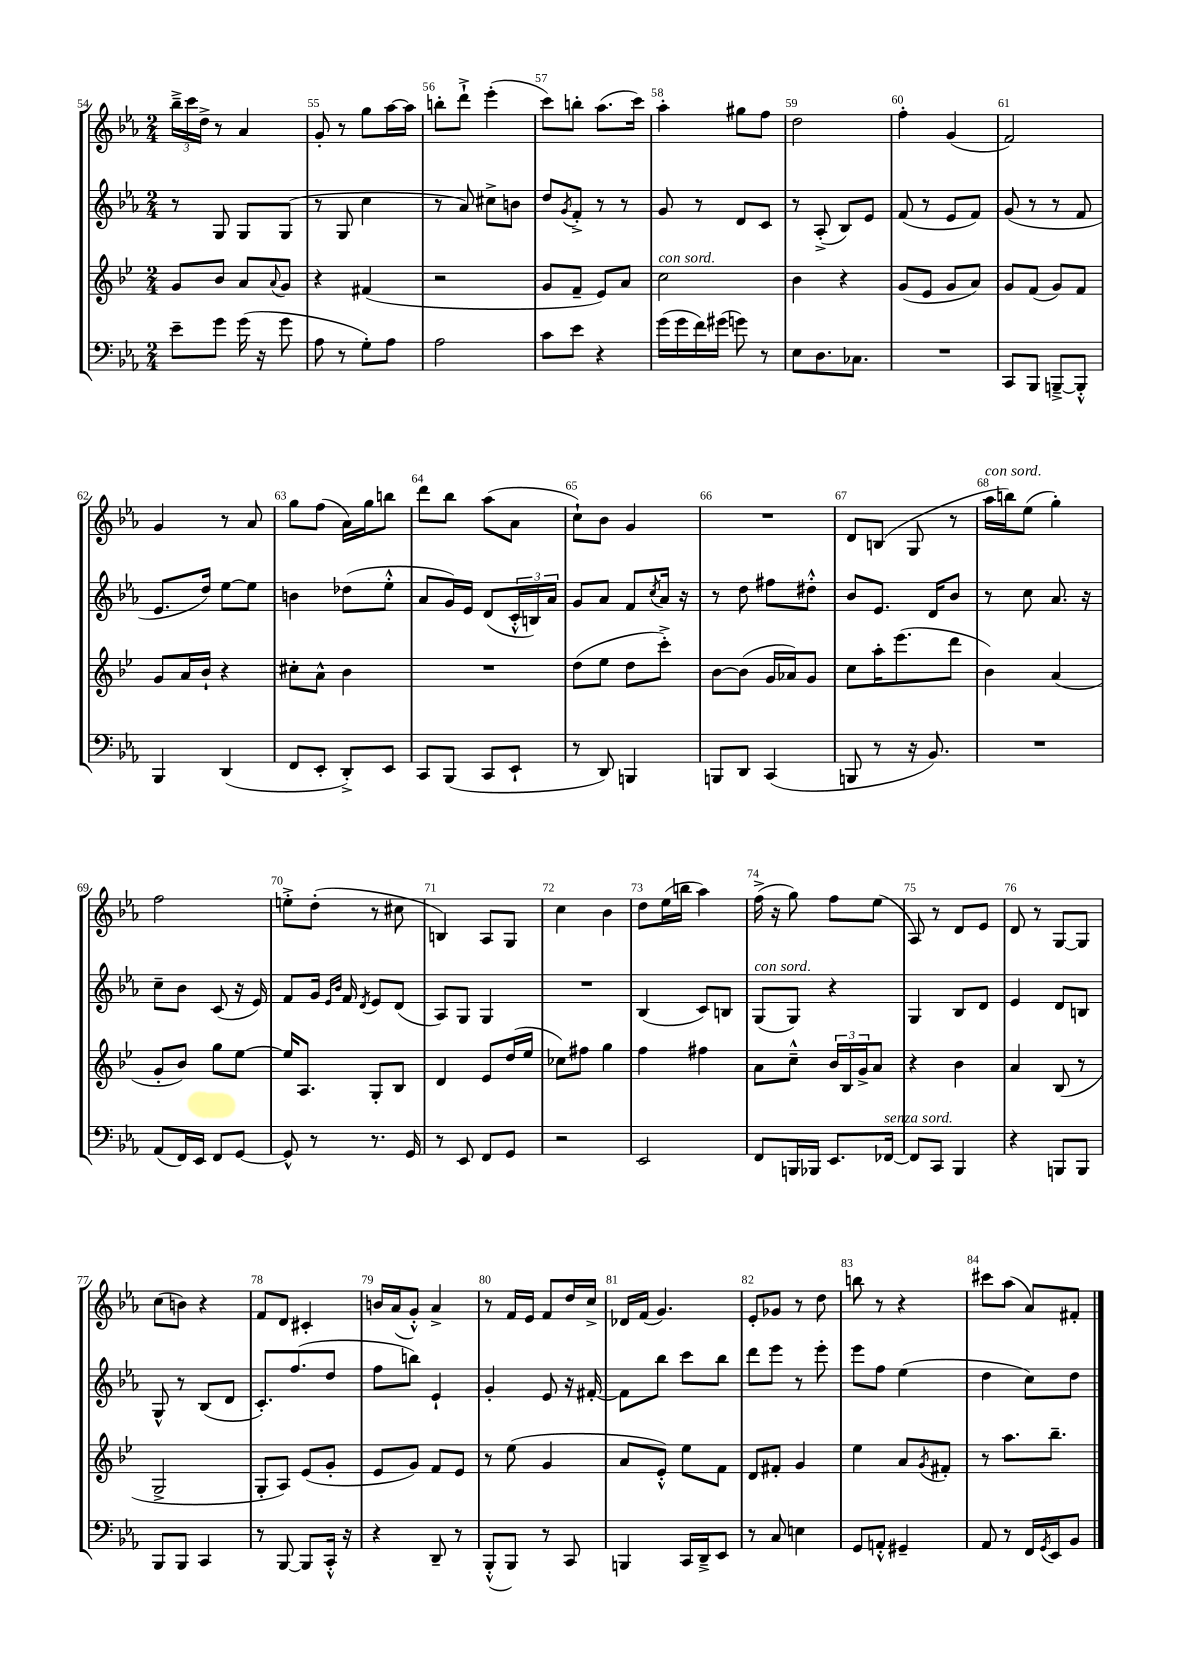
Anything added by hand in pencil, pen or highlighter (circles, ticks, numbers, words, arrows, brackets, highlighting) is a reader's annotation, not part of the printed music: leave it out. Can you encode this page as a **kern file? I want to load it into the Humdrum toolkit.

**kern	**kern	**kern	**kern
*part4	*part3	*part2	*part1
*staff4	*staff3	*staff2	*staff1
*clefF4	*clefG2	*clefG2	*clefG2
*k[b-e-a-]	*k[b-e-]	*k[b-e-a-]	*k[b-e-a-]
*M2/4	*M2/4	*M2/4	*M2/4
=54	=54	=54	=54
8e-~\L	8g/L	8r	24bb-~^\LL
.	.	.	24ccc\
.	.	.	24dd^\JJ
8g\J	8b-/J	8G/	8r
(16g\	8a/L	8G/L	4a-/
16r	.	.	.
.	8qqa/	.	.
8g\	8g/J	(8G/J	.
=55	=55	=55	=55
8A-\	4r	8r	8g'/
8r	.	8G/	8r
8G'\L)	(4f#X/	4cc\	8gg\L
8A-\J	.	.	[16aa-\L
.	.	.	16aa-\JJ]
=56	=56	=56	=56
2A-\	2r	8r	8bbn'\L
.	.	8a-/)	8ddd`^\J
.	.	8cc#X^\L	(4eee-'\
.	.	8bn\J	.
=57	=57	=57	=57
8c\L	8g/L	8dd/L	8ccc\L)
.	.	8qg/	.
8e-\J	8f~/J	8f'^/J	8bbn'\J
4r	8e-/L)	8r	(8.aa-\L
.	8a/J	8r	.
.	.	.	16ccc\Jk)
=58	=58	=58	=58
!	!LO:TX:a:i:t=con sord.	!	!
(16g\LL	2cc\	8g/	4aa-'\
16g\	.	.	.
16f\)	.	8r	.
(16g#X\JJ	.	.	.
8gn\)	.	8d/L	8gg#X\L
8r	.	8c/J	8ff\J
=59	=59	=59	=59
8E-\L	4b-\	8r	2dd\
8.D\	.	(8A-'^/	.
.	4r	8B-/L)	.
8.C-X\J	.	.	.
.	.	8e-/J	.
=60	=60	=60	=60
2r	(8g/L	(8f/	4ff'\
.	8e-/J	8r	.
.	8g/L	8e-/L	(4g/
.	8a/J)	8f/J)	.
=61	=61	=61	=61
8CC/L	8g/L	(8g/	2f/)
8BBB-/J	(8f/J	8r	.
[8BBBn~^/L	8g/L)	8r	.
8BBB'^^/J]	8f/J	8f/	.
!!LO:LB:g=z
=62	=62	=62	=62
4BBB-/	8g/L	8.e-/L	4g/
.	16a/L	.	.
.	16b-`/JJ	16dd/Jk)	.
(4DD/	4r	[8ee-\L	8r
.	.	8ee-\J]	8a-/
=63	=63	=63	=63
8FF/L	8cc#X'\L	4bn\	8gg\L
8EE-'/J	8a^^\J	.	(8ff\J
8DD'^/L)	4b-\	(8dd-X\L	16a-\LL)
.	.	.	16gg\J
8EE-/J	.	8ee-'^^\J	8bbn\J
=64	=64	=64	=64
8CC/L	2r	8a-/L	8ddd\L
(8BBB-/J	.	16g/L)	8bb-\J
.	.	16e-/JJ	.
8CC/L	.	(8d/L	(8aa-\L
8EE-`/J	.	24c'^^/L	8a-\J
.	.	24Bn/)	.
.	.	24a-/JJ	.
=65	=65	=65	=65
8r	(8dd\L	8g/L	8cc`\L)
8DD/)	8ee-\J	8a-/J	8b-\J
4BBBn/	8dd\L	8f/L	4g/
.	.	8qcc/	.
.	8ccc'^\J)	16a-/Jk	.
.	.	16r	.
=66	=66	=66	=66
8BBBn/L	[8b-\L	8r	2r
8DD/J	(8b-\J]	8dd\	.
(4CC/	16g/LL	8ff#X\L	.
.	16a-X/J)	.	.
.	8g/J	8dd#X'^^\J	.
=67	=67	=67	=67
8BBBn/	8cc\L	8b-/L	8d/L
8r	16aa'\K	8.e-/J	(8Bn/J
.	(8.eee-\	.	.
16r	.	.	8G/
8.BB-/)	.	16d/KL	.
.	8ddd\J	8b-/J	8r
=68	=68	=68	=68
!	!	!	!LO:TX:a:i:t=con sord.
2r	4b-\)	8r	16aa-\LL
.	.	.	16bbn\J)
.	.	8cc\	(8ee-\J
.	(4a/	8.a-/	4gg'\)
.	.	16r	.
!!LO:LB:g=z
=69	=69	=69	=69
(8AA-/L	8g'/L	8cc~\L	2ff\
16FF/L)	8b-/J)	8b-\J	.
16EE-/JJ	.	.	.
8FF/L	8gg\L	(8c/	.
[8GG/J	[8ee-\J	16r	.
.	.	16e-/)	.
=70	=70	=70	=70
8GG^^/]	16ee-/KL]	8f/L	8een'^\L
.	8.A/J	.	.
8r	.	16g/Jk	(8dd'\J
.	.	16qqe-/LL	.
.	.	16qqb-/JJ	.
.	.	16f/	.
.	.	8qd/	.
8.r	8G'/L	8e-/L	8r
.	8B-/J	(8d/J	8cc#X\
16GG/	.	.	.
=71	=71	=71	=71
8r	4d/	8A-/L)	4Bn/)
8EE-/	.	8G/J	.
8FF/L	8e-/L	4G/	8A-/L
8GG/J	(16dd/L	.	8G/J
.	16ee-/JJ	.	.
=72	=72	=72	=72
2r	8cc-X\L)	2r	4cc\
.	8ff#X\J	.	.
.	4gg\	.	4b-\
=73	=73	=73	=73
2EE-/	4ff\	(4B-/	8dd\L
.	.	.	(16ee-\L
.	.	.	16bbn\JJ
.	4ff#X\	8c/L)	4aa-\)
.	.	8Bn/J	.
=74	=74	=74	=74
!	!	!LO:TX:a:i:t=con sord.	!
8FF/L	8a\L	(8G/L	(16ff^\
.	.	.	16r
16BBBn/L	8cc~^^\J	8G/J)	8gg\)
16BBB-X/JJ	.	.	.
8.EE-/L	24b-/LL	4r	8ff\L
.	24B-/	.	.
.	24g^/J	.	.
.	8a/J	.	(8ee-\J
!LO:TX:a:i:t=senza sord.	!	!	!
[16FF-X/Jk	.	.	.
=75	=75	=75	=75
8FF-/L]	4r	4G/	8A-/)
8CC/J	.	.	8r
4BBB-/	4b-\	8B-/L	8d/L
.	.	8d/J	8e-/J
=76	=76	=76	=76
4r	4a/	4e-/	8d/
.	.	.	8r
8BBBn/L	(8B-/	8d/L	[8G/L
8BBB/J	8r	8Bn/J	8G/J]
!!LO:LB:g=z
=77	=77	=77	=77
8BBB-/L	2G^/	8G^^/	(8cc\L
8BBB-/J	.	8r	8bn\J)
4CC/	.	(8B-/L	4r
.	.	8d/J	.
=78	=78	=78	=78
8r	8G'/L	8.c'/L)	8f/L
[8BBB-/	8A/J)	.	8d/J
.	.	(8.ff/	.
8BBB-/L]	(8e-/L	.	4c#X'/
16CC'^^/Jk	8g'/J	8dd/J	.
16r	.	.	.
=79	=79	=79	=79
4r	8e-/L	8ff\L	16bn/LL
.	.	.	(16a-/J
.	8g/J)	8bbn\J)	8g'^^/J)
8DD~/	8f/L	4e-`/	4a-^/
8r	8e-/J	.	.
=80	=80	=80	=80
(8BBB-'^^/L	8r	4g'/	8r
8BBB-/J)	(8ee-\	.	16f/LL
.	.	.	16e-/JJ
8r	4g/	8e-/	8f/L
8CC/	.	16r	16dd/L
.	.	[16f#X'/	16cc^/JJ
=81	=81	=81	=81
4BBBn/	8a/L	8f#\L]	16d-X/LL
.	.	.	(16f/JJ
.	8e-'^^/J)	8bb-\J	4.g/)
16CC/LL	8ee-\L	8ccc\L	.
16DD~^/J	.	.	.
8EE-/J	8f\J	8bb-\J	.
=82	=82	=82	=82
8r	8d/L	8ddd\L	8e-'/L
8C/	8f#X'/J	8eee-\J	8g-X/J
4En\	4g/	8r	8r
.	.	8eee-'\	8dd\
=83	=83	=83	=83
8GG/L	4ee-\	8eee-\L	8bbn\
8AAn'^^/J	.	8ff\J	8r
4GG#X~/	8a/L	(4ee-\	4r
.	8qg/	.	.
.	8f#X'/J	.	.
=84	=84	=84	=84
8AA-/	8r	4dd\	8ccc#X\L
8r	8.aa\L	.	(8aa-\J
16FF/LL	.	8cc\L)	8a-/L)
8qGG/	.	.	.
16EE-/J	8.bb-~\J	.	.
8BB-/J	.	8dd\J	8f#X'/J
==	==	==	==
*-	*-	*-	*-
